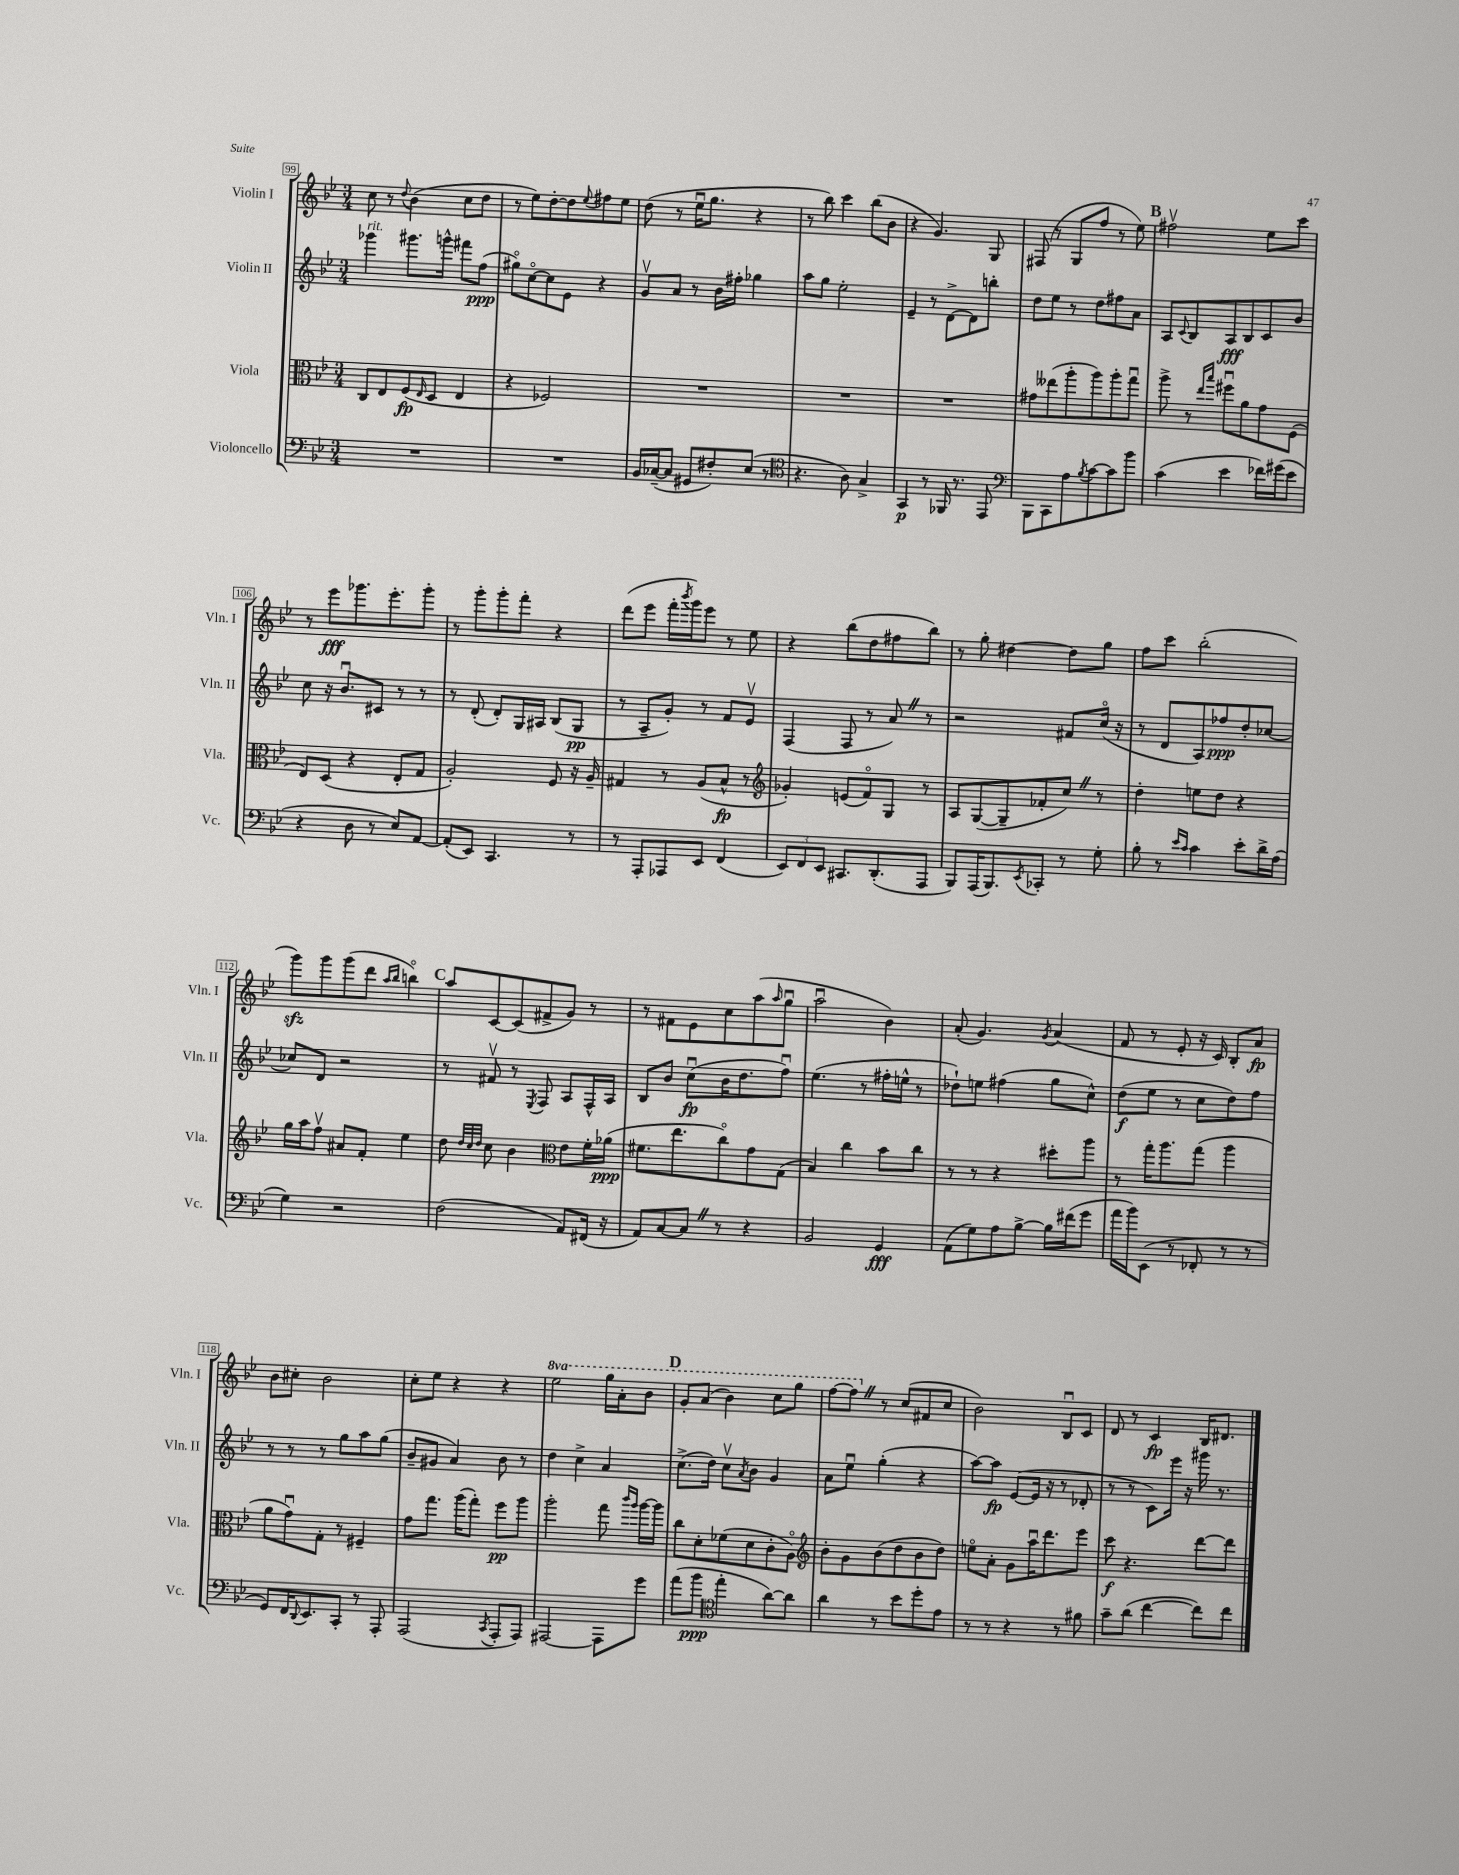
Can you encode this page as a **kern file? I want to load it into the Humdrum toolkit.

**kern	**kern	**kern	**kern
*staff4	*staff3	*staff2	*staff1
*clefF4	*clefC3	*clefG2	*clefG2
*k[b-e-]	*k[b-e-]	*k[b-e-]	*k[b-e-]
*M3/4	*M3/4	*M3/4	*M3/4
2.r	8C/L	4ggg-\	8cc\
.	8E-/	.	8r
.	.	.	8qqdd/
.	(8F/	8.ggg#\L	(4b-\
.	16qqE-/	.	.
.	8D/J	.	.
.	.	16ggg^^\Jk	.
.	4E-/	8fff#\L	8cc\L
.	.	(8ff\J	8dd\J
=	=	=	=
2.r	4r	8gg#o\L)	8r
.	.	[8cco\	8ee-\L)
.	2F-/)	8cc\]	[8dd'\
.	.	8e-\J	8dd\]
.	.	.	8qqee-/
.	.	4r	8ff#\
.	.	.	8ee-\J
=	=	=	=
16BB-/LL	2.r	8gv/L	(8dd\
([16C-~/J	.	.	.
8C-/]J	.	8a/J	8r
8GG#/L	.	8r	16ee-u\LK
.	.	.	8.gg\J
8F#'/)	.	16b-\LL	.
.	.	16ff#'\JJ	.
(8E-/J	.	4gg-\	4r
8r	.	.	.
=	=	=	=
*clefC4	*	*	*
4.r	2.r	8aa\L	8r
.	.	8gg\J	8bb-\)
.	.	2ee-'\	4ccc\
8A\)	.	.	.
4G^/	.	.	(8bb-\L
.	.	.	8b-\J
=	=	=	=
4GG/	2.r	4e-~/	4r
8r	.	8r	4.g/)
16FF-/	.	[8d^\L	.
8.r	.	.	.
.	.	8d\]	.
8EE-/	.	8bb'\J	8G/
=	=	=	=
*clefF4	*	*	*
8BBB-\L	8g#\L	8dd\L	(8F#/
8CC\	(8ee--\	8ee-\J	8r
8A\	8aa'\	8r	8G/L
8qB-/	.	.	.
[8c\	8aa\)	8dd\L	8ff/J
8c\]	8aa'\	8ff#\	8r
8b-\J	8ggu\J	8a\J	8ee-\)
=	=	=	=
(4c\	8aa^\	8A/L	2ff#v\
.	.	8qqc/	.
.	8r	8B-/	.
.	16qqee-/LL	.	.
.	16qqbb-/JJ	.	.
4e-\	8ff#u\L	8A/	.
.	8a\	8B-/	.
16f-\LL)	8g\	8c/	8ee-\L
(16g#\J	.	.	.
8e-\J	(8F\J	8b-/J	8ccc\J
=	=	=	=
4r	8E-/L)	8cc\	8r
.	(8D/J	16r	8eee-\L
.	.	8.b-u/L	.
8D\	4r	.	8.ggg-\
8r	.	8c#/J	.
.	.	.	8.eee-'\
8E-/L)	8E-'/L	8r	.
[8AA/J	8G/J	8r	8ggg-'\J
=	=	=	=
(8AA'/]L	2A'/)	8r	8r
8EE-/J)	.	(8d'/	8ggg'\L
4.CC/	.	8d'/L)	8ggg'\
.	.	16G/L	8fff'\J
.	.	16A#/JJ	.
.	8F/	(8B-/L	4r
8r	16r	8G/J	.
.	16A~/	.	.
=	=	=	=
8r	4G#/	8r	(8ddd\L
8AAA'/L	.	8A~/L	8eee-\J
8AAA-/	8r	8g'/J)	16fff'\LL
.	.	.	8qbbb-/
.	.	.	16ggg\J)
8EE-/J	(8A/L	8r	8eee-\J
(4FF/	8B-^^/J	8f/L	8r
.	8r	8e-v/J	8ee-\
=	=	=	=
*	*clefG2	*	*
12EE-/L)	4g-'/)	(4F/	4r
12FF/	.	.	.
12EE-/J	.	.	.
8.CC#/L	(8e/L	8F/	(8bb-\L
.	8fo/)	8r	8dd\
(8.DD'/	.	.	.
.	8G/J	8a/)	8ff#\
8AAA/J	8r	8r	8bb-\J)
=	=	=	=
8BBB-/L)	8A/L	2r	8r
(16AAA/K	([8G/	.	8gg'\
8.BBB-/)	.	.	.
.	8G~/]	.	[4dd#\
8qEE-/	.	.	.
8CC-'/J	8f-'/	.	.
8r	8cc/J)	8f#/L	8dd#\]L
8G'\	8r	(16cco/Jk	8gg\J
.	.	16r	.
=	=	=	=
8B-'\	4dd'\	8r	8ff\L
8r	.	8d/L	8ccc\J
16qqe-/LL	.	.	.
16qqc/JJ	.	.	.
4c\	8ee\L	8A/)	(2bb-'\
.	8dd\J	8ff-/	.
8e-'\L	4r	8dd'/	.
16d^\L	.	[8cc-/J	.
(16A\JJ	.	.	.
=	=	=	=
4G\)	16gg\LL	8cc-/]L	8ggg\L)
.	16aa\J	.	.
.	8ffv\J	8d/J	8ggg\
2r	8a#/L	2r	(8ggg\
.	8f'/J	.	8ddd\J
.	.	.	16qqaa/LL
.	.	.	16qqbb-/JJ
.	4ee-\	.	4bbo\)
=	=	=	=
(2F\	8dd\	8r	8aa/L
.	32qqdd/LLL	.	.
.	32qqcc/	.	.
.	32qqdd/JJJ	.	.
.	8cc\	8f#v/	[8c/
.	4b-\	8r	(8c/]
.	.	8qE-/	.
.	.	8F/	8f#^/
*	*clefC3	*	*
8AA/L)	8e-\L	8A/L	8g/J)
(16FF#/Jk	16f'\L	16F^^/L	8r
16r	(16a-\JJ	16A/JJ	.
=	=	=	=
8AA/L)	8.f#\L	8B-/L	8r
[8C/	.	8b-/J	8f#\L
.	8.ee-\	.	.
8C/]J	.	(8ccu\L	8e-\
8r	8cco\)	16b-\K	8cc\
.	.	8.dd\	.
4r	8g\	.	(8aa\
.	.	.	16qqaa/
.	(8G\J	8ffu\J)	8ggu\J
=	=	=	=
2BB-/	4B-/)	(4.ee-\	2aau\
.	4cc\	.	.
.	.	8r	.
4GG/	8b-\L	16ff#'\LL	4b-\)
.	.	16ee^^\JJ	.
.	8cc\J	8r	.
=	=	=	=
(8AA\L	8r	8dd-`\L)	(8a'/
8G\)	8r	8ee\J	4.g/)
8A\	4r	(4ff#\	.
[8B-^\J	.	.	.
.	.	.	8qg/
16B-\]LL	8dd#'\L	8gg\L	(4a/
(16f#\J	.	.	.
8g\J	8aa\J	8cc^^\J)	.
=	=	=	=
16a\LL	8r	(8dd\L	8f/
16b-\J)	.	.	.
(8EE-\J	16gg'\LK	8ee-\J	8r
.	8.aa\	.	.
8r	.	8r	8e-'/
8FF-'/	(8gg\J	8cc\L	16r
.	.	.	16c/)
8r	4aa\	8dd\)	8B-'/L
8r	.	8ff\J	8a/J
=	=	=	=
8GG/L)	8a\L	8r	8b-\L
16FF/K	8gu\)	8r	8cc#'\J
8qqDD/	.	.	.
8.EE-/	.	.	.
.	8G'\J	8r	2b-\
8CC'/J	8r	8gg\L	.
8r	4F#~/	8aa\	.
8AAA'/	.	(8gg\J	.
=	=	=	=
(2AAA/	8g\L	8b-~/L	8cc'\L
.	8.gg\J	8g#/J	8ee-\J
.	.	4a/)	4r
.	(16aa\LK	.	.
.	8gg'\J)	.	.
8qCC/	.	.	.
8AAA'/L	8ff\L	8b-\	4r
8AAA/J)	8aa\J	8r	.
=	=	=	=
[2AAA#/	2aa'\	4dd\	2eee-\
.	.	4cc^\	.
8AAA#\]L	8gg\	4a/	16ggg\LL
.	.	.	16aa'\J
.	16qqccc/LL	.	.
.	16qqaa/JJ	.	.
8g\J	[16aa\LL	.	8bb-\J
.	16aa\]JJ	.	.
=	=	=	=
(8a\L	8cc\L	(8.cc^\L	8gg'/L
8b-\J	8d'\	.	(8aa/J
.	.	16dd\Jk)	.
*clefC4	*	*	*
4ee-'\	(8f-\	8ccv\L	4bb-\)
.	.	8qa/	.
.	8d\	8b-\J	.
[8a\L)	8c'\	4g/	8ccc\L
8a\]J	8Ao\J)	.	8ggg\J
=	=	=	=
*	*clefG2	*	*
4a\	8b-'\L	8a\L	[8fff\L
.	8g\	8ee-u\J	8fff\]J
8r	(8b-\	(4gg'\	8r
8b-\L	8dd\	.	(8cc/L
8dd'\	8b-\	4r	8f#/
8e-\J	8dd\J)	.	8cc/J
=	=	=	=
8r	8eeo\L	[8aa\L)	2b-\)
8r	8a'\J	8aa\]J	.
4r	8g\L	([8e-/L	.
.	16aau\K	16e-/]Jk	.
.	8.ddd\	16r	.
8r	.	8r	8B-u/L
8f#\	8eee-\J	8d-'/	8c/J
=	=	=	=
8g~\L	8ccc\	8r	8d/
(8a\J	4.r	8r	8r
[4cc\	.	8c\L)	4c/
.	.	16eee-\Jk	.
.	.	16r	.
8cc\]L)	[8ddd\L	16ggg#\	16B-/LK
.	.	8.r	8.d#/J
8cc\J	8ddd\]J	.	.
==	==	==	==
*-	*-	*-	*-
